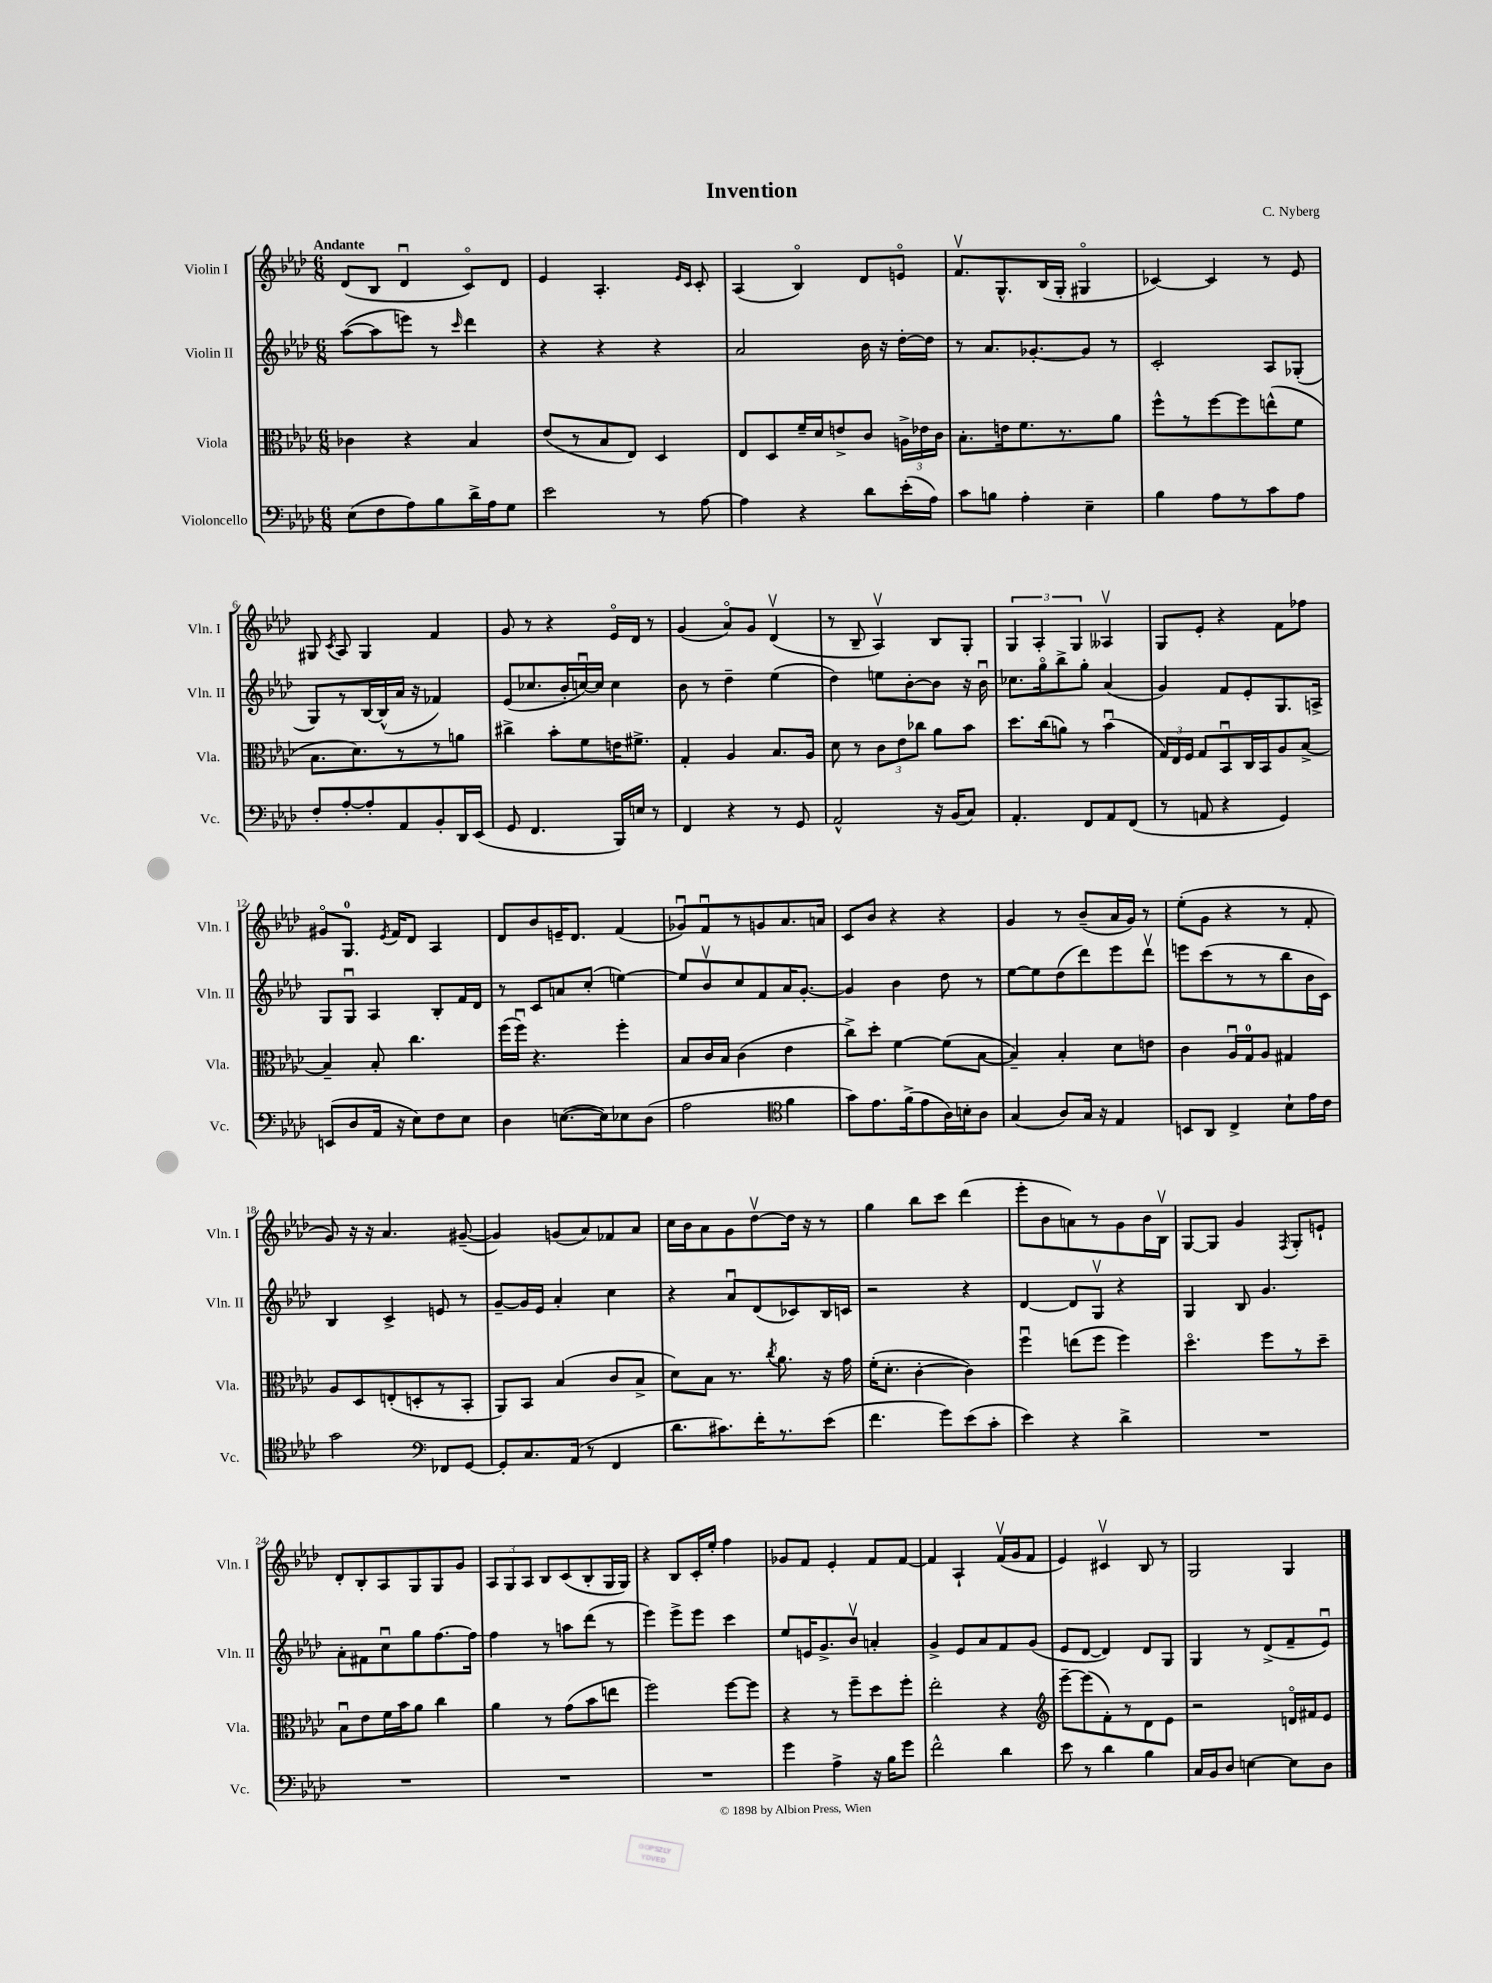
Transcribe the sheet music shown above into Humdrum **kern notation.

**kern	**kern	**kern	**kern
*staff4	*staff3	*staff2	*staff1
*clefF4	*clefC3	*clefG2	*clefG2
*k[b-e-a-d-]	*k[b-e-a-d-]	*k[b-e-a-d-]	*k[b-e-a-d-]
*M6/8	*M6/8	*M6/8	*M6/8
(8E-	4c-	([8aa-	(8d-
8F	.	8aa-]	8B-
8A-)	4r	8eee)	4d-u
8B-	.	8r	.
.	.	16qqccc	.
16d-^	4B-	4ddd-	8co)
16A-	.	.	.
8G	.	.	8d-
=	=	=	=
2e-	(8e-	4r	4e-
.	8r	.	.
.	8B-	4r	4.A-'
.	8E-)	.	.
8r	4D-	4r	.
.	.	.	16qqe-
.	.	.	16qqc
[8A-	.	.	8c'
=	=	=	=
4A-]	8E-	2a-	(4A-
.	8D-	.	.
4r	16f~	.	4B-o)
.	16d-	.	.
.	8e^	.	.
8d-	8c	16b-	8d-
.	.	16r	.
(16e-'	24A^	[16dd-'	8eo
.	24e-	.	.
16A-)	.	16dd-]	.
.	24c	.	.
=	=	=	=
8c	8.B-'	8r	8.fv
8B	.	8.a-	.
.	16e	.	8.G^^
4A-'	8.f	.	.
.	.	[8.g-'	.
.	.	.	(16B-
.	8.r	.	16G'
4E-~	.	8g-]	4G#o
.	8a-	8r	.
=	=	=	=
4B-	8ff^^	2c'	[4c-)
.	8r	.	.
8A-	[8ff	.	4c-]
8r	8ff]	.	.
8c	(8ee^^	8A-	8r
8A-	8f	(8G-'	8e-
=	=	=	=
8F'	8.B-	8G)	8G#
.	.	.	8qc
[8A-'	.	8r	8A-
.	8.d-)	.	.
8A-']	.	[16B-	4G#
.	.	(16B-^^]	.
8AA-	8r	16a-	.
.	.	16r	.
8BB-'	8r	4f-)	4f
16DD-	8a	.	.
(16EE-	.	.	.
=	=	=	=
8GG	4cc#^	(8e-	8g
4.FF	.	8.cc-	8r
.	8b-'	.	4r
.	.	16b-'	.
.	8f	[16ccu)	.
.	.	16cc]	.
16BBB-)	16e	4cc	16e-o
16E	8.f#^	.	16d-
8r	.	.	8r
=	=	=	=
4FF	4G'	8b-	(4g
.	.	8r	.
4r	4A-	4dd-~	8a-o)
.	.	.	8g
8r	8.B-	(4ee-	(4d-v
8GG	.	.	.
.	16A-	.	.
=	=	=	=
2AA-^^	8d-	4dd-)	8r
.	8r	.	8B-~
.	12c	8ee	4A-v)
.	12e-	.	.
.	.	[8b-'	.
.	12cc-	.	.
16r	8a-	8b-]	8B-
(16BB-	.	.	.
8C)	8b-	16r	8G'
.	.	16b-u	.
=	=	=	=
4.AA-'	8.dd-	8.cc-	6G
.	.	.	6A-'
.	(16cc	16ggo	.
.	8a)	8bb-^	.
.	.	.	6G
8FF	8r	8gg'	.
8AA-	(4b-u	(4a-	4A--v
(8FF	.	.	.
=	=	=	=
8r	24G)	4g)	8G
.	24E-	.	.
.	24F	.	.
8AA	8G	.	8e-'
4r	8BB-u	8f	4r
.	16C	8e-'	.
.	16BB-	.	.
4GG)	8A-	8.G	8f
.	[8B-^	.	8ff-
.	.	16A^	.
=	=	=	=
(8EE	4B-~]	8G	8g#o
8D-	.	8Gu	8.G
16AA-	8B-'	4A-	.
.	.	.	8qe-
16r	.	.	16f
8E-)	4.cc	.	8d-
8F	.	8B-'	4A-
8E-	.	16f	.
.	.	16d-	.
=	=	=	=
4D-	(16ff	8r	8d-
.	16ffu)	.	.
.	4.r	8c	8b-
([8.E	.	8a	16e~
.	.	.	8.d-
.	.	(8cc'	.
16E])	.	.	.
8E-	4ff'	[4ee)	(4f
(8D-	.	.	.
=	=	=	=
2A-	8B-	8ee]	8g-u)
.	16c	8b-v	8fu
.	16B-	.	.
.	(4c	8cc	8r
.	.	8f	8g
*clefC4	*	*	*
4f	4e-	16a-	8.a-
.	.	[8.g'	.
.	.	.	16a
=	=	=	=
8g)	8cc^)	4g]	8c
8.e-	8dd-'	.	8b-
.	[4f	4b-	4r
(16f^	.	.	.
8e-	.	.	.
16A-)	(8f]	8dd-	4r
16B'	.	.	.
8A-	[8B-	8r	.
=	=	=	=
(4G	4B-~])	[8ee-	4g
.	.	8ee-]	.
8A-)	4B-'	(8dd-	8r
16G	.	8ddd-)	(8b-~
16r	.	.	.
4E-	8d-	8eee-	16a-
.	.	.	16g)
.	8e	8ddd-v	8r
=	=	=	=
8BB	4c	8eee	(8ee-'
8AA-	.	(8ccc	8g
4C^	16A-u	8r	4r
.	16G	.	.
.	8A-	8r	.
8B-`	4G#	8bb-	8r
16e-	.	16b-	8f'
16c	.	16c)	.
=	=	=	=
2g	8A-	4B-	8g)
.	8D-	.	16r
.	.	.	16r
.	(8E'	4c^	4.a-
.	8D'	.	.
*clefF4	*	*	*
8FF-	8r	8e	.
[8GG	8BB-'	8r	([8g#~
=	=	=	=
8GG']	8AA-)	[8g~	4g#])
8.C	8BB-	16g]	.
.	.	16e-	.
.	(4B-	4a-'	(8g
(16AA-	.	.	.
8r	.	.	8a-)
4FF	8c	4cc	8f-
.	8B-^	.	8a-
=	=	=	=
8.d-	8d-)	4r	16cc
.	.	.	16b-
.	8B-	.	8a-
8.c#)	.	.	.
.	8.r	8a-u	8g
16f'	.	(8d-	[8dd-v
.	8qcc	.	.
8.r	8.a-	.	.
.	.	8c-)	16dd-]
.	.	.	16r
(8e-	16r	16B-	8r
.	16g	16c	.
=	=	=	=
4.f	(16f'	2r	4gg
.	8.d-'	.	.
.	[4c'	.	8bb-
8g)	.	.	8ccc
(8e-	4c])	4r	(4ddd-
8c'	.	.	.
=	=	=	=
4e-)	4ffu	[4d-	8eee-'
.	.	.	8b-
4r	(8ee	8d-]	8a)
.	8ff	8Gv	8r
4d-^	4ff)	4r	8g
.	.	.	16b-
.	.	.	16B-v
=	=	=	=
2.r	4.dd-o	4G	[8G
.	.	.	8G]
.	.	8B-	4g
.	8ff	4.g	.
.	.	.	8qF
.	8r	.	8G'
.	8dd-~	.	8e`
=	=	=	=
2.r	8B-u	8a-'	8d-'
.	8e-	8f#	8B-'
.	16f	8ccu	8A-
.	16b-	.	.
.	8a-	8gg	8G
.	4cc	[8.ff	8G
.	.	.	8g
.	.	16ff]	.
=	=	=	=
2.r	4a-	4ff	12A-
.	.	.	12G
.	.	.	12A-
.	8r	8r	8B-
.	(8g	8aa	(8c
.	8b-	(8ddd-	8B-'
.	8ee	8r	16G
.	.	.	16G)
=	=	=	=
2.r	2ff)	4eee-)	4r
.	.	8eee-^	8B-
.	.	8eee-	16c'
.	.	.	16ee-'
.	[8ff	4ccc	4ff
.	8ff]	.	.
=	=	=	=
4g	4r	8ee-	8g-
.	.	16e	8f
.	.	8.g^	.
4A-^	8r	.	4e-'
.	8ff~	8b-v	.
16r	8dd-	4a'	8f
16B-	.	.	.
8g	8ff'	.	[8f
=	=	=	=
2f^^	2ee-'	4g^	4f]
.	.	8e-	4A-`
.	.	8a-	.
4d-	4r	8f	(16fv
.	.	.	16g
.	.	(8g	8f
=	=	=	=
*	*clefG2	*	*
8e-	[8eee-~	8e-	4e-)
8r	(8eee-]	[8d-	.
4d-	8f')	4d-])	4c#v
.	8r	.	.
4B-	8d-	8d-	8B-
.	8e-	8G	8r
=	=	=	=
16C	2r	4G	2G
16BB-	.	.	.
8D-	.	.	.
[4E	.	8r	.
.	.	(8d-^	.
8E]	16do	8f~	4G
.	16f#	.	.
8D-	8e-	8e-u)	.
==	==	==	==
*-	*-	*-	*-
